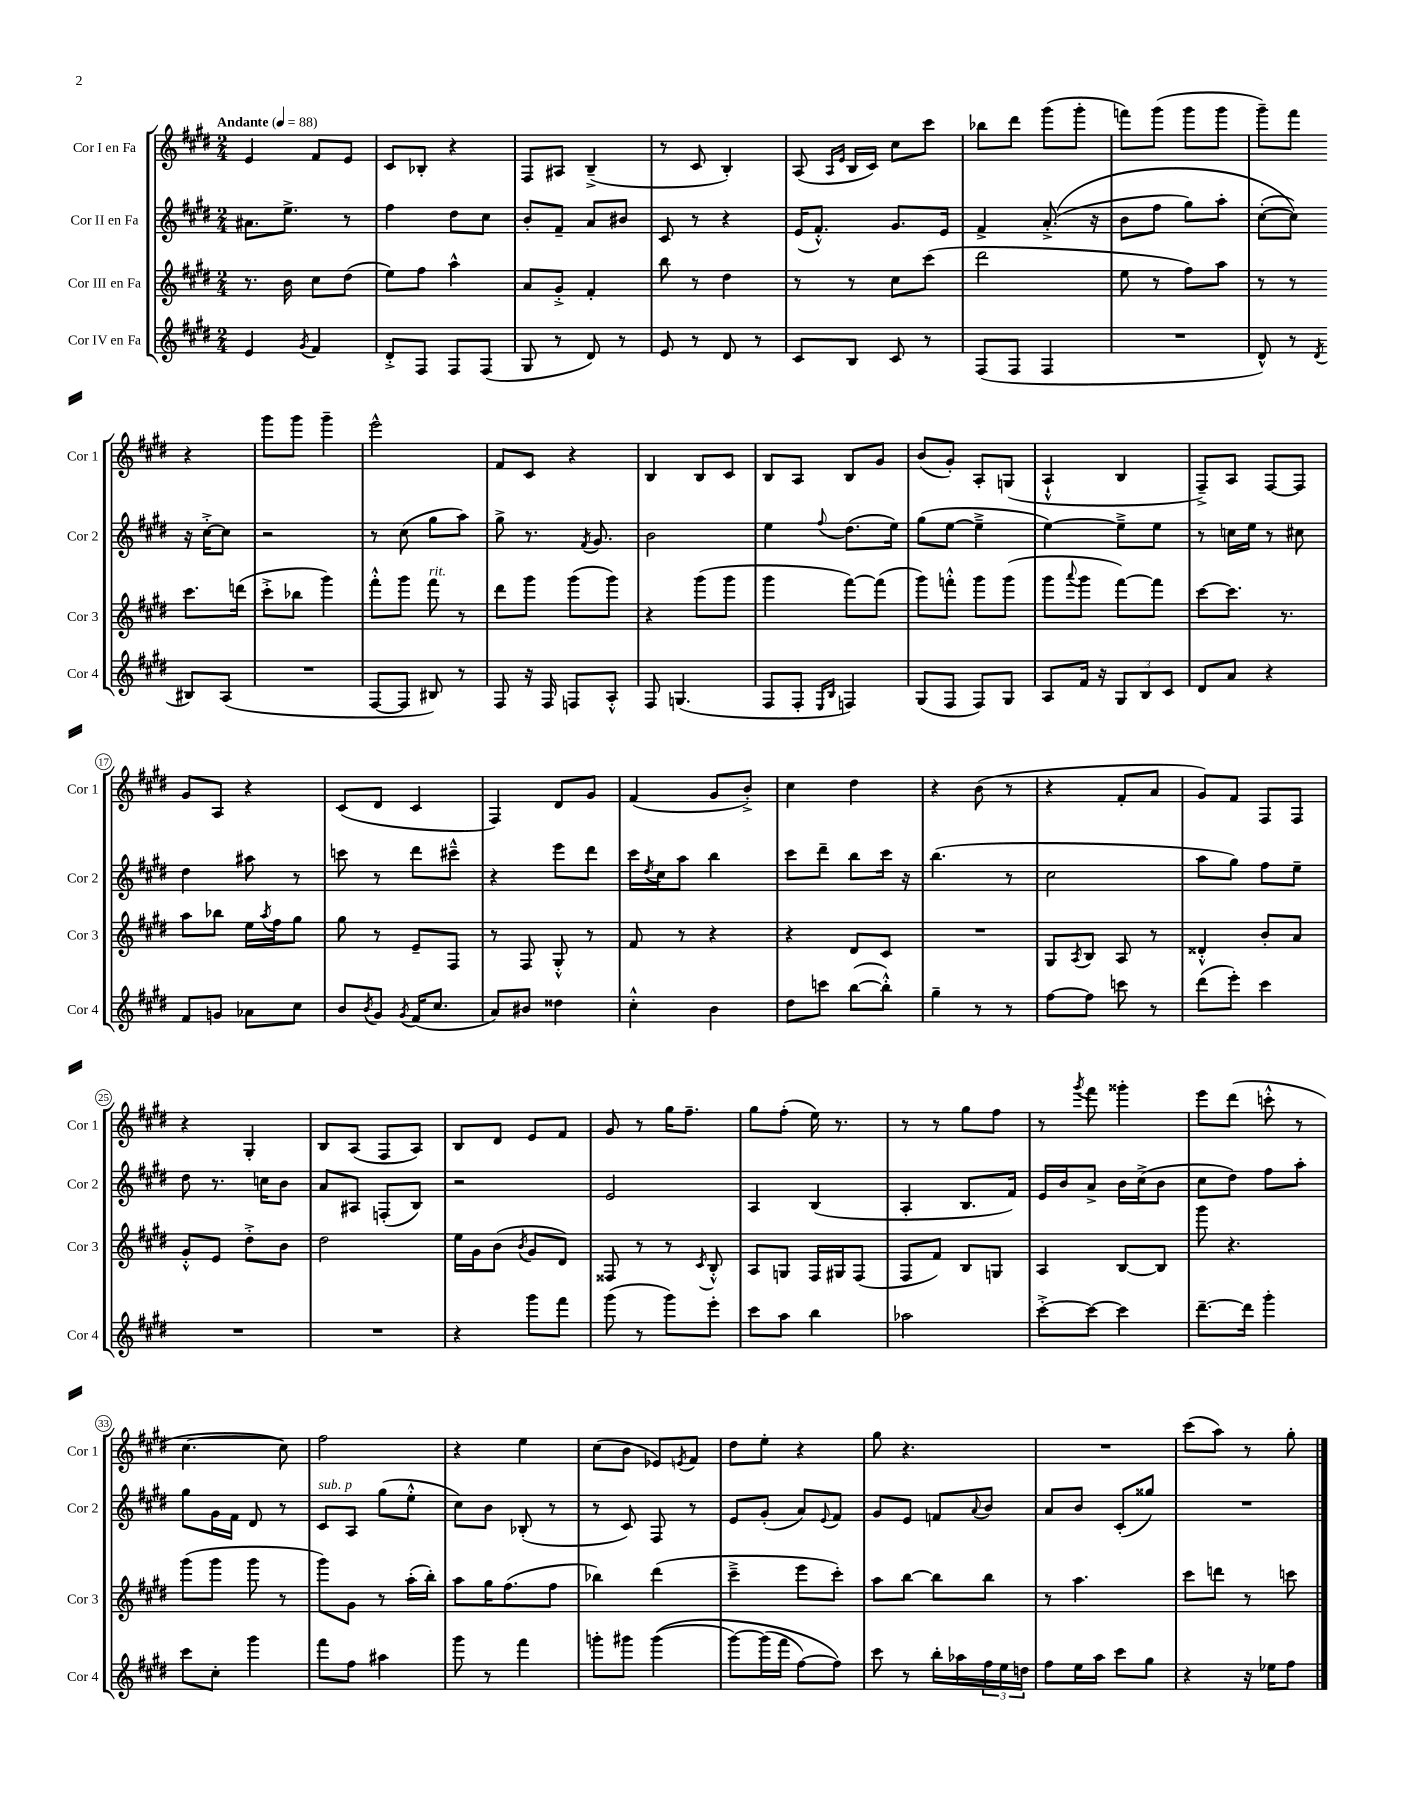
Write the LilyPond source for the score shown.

<<
\new StaffGroup <<
\new Staff = "s0" \with { instrumentName = "Cor I en Fa" shortInstrumentName = "Cor 1" } {
    \clef treble \key e \major \numericTimeSignature \time 2/4 \tempo "Andante" 4 = 88
    e'4 fis'8 e'8 |
    cis'8 bes8-. r4 |
    fis8 ais8 b4--->( |
    r8 cis'8 b4-.) |
    a8( \grace { a16 e'16 } b16 cis'16) cis''8 cis'''8 |
    bes''8 dis'''8 gis'''8( gis'''8-. |
    f'''8) gis'''8( gis'''8 gis'''8 |
    gis'''8--) fis'''8 r4 |
    gis'''8 gis'''8 gis'''4-- |
    e'''2-^ |
    fis'8 cis'8 r4 |
    b4 b8 cis'8 |
    b8 a8 b8 gis'8 |
    b'8( gis'8-.) a8-. g8( |
    a4-!-^ b4 |
    fis8--->) a8 fis8~ fis8 |
    gis'8 a8 r4 |
    cis'8( dis'8 cis'4 |
    fis4) dis'8 gis'8 |
    fis'4( gis'8 b'8-.->) |
    cis''4 dis''4 |
    r4 b'8( r8 |
    r4 fis'8-. a'8 |
    gis'8) fis'8 fis8 fis8 |
    r4 gis4-. |
    b8 a8( fis8 a8) |
    b8 dis'8 e'8 fis'8 |
    gis'8 r8 gis''16 fis''8.-- |
    gis''8 fis''8-.( e''16) r8. |
    r8 r8 gis''8 fis''8 |
    r8 \acciaccatura { gis'''8 } fis'''8 gisis'''4-. |
    e'''8 dis'''8( c'''8-.-^ r8 |
    cis''4.~ cis''8) |
    fis''2 |
    r4 e''4 |
    cis''8( b'8 ees'8) \acciaccatura { e'8 } fis'8 |
    dis''8 e''8-. r4 |
    gis''8 r4. |
    R2 |
    cis'''8( a''8) r8 gis''8-. \bar "|." |
}
\new Staff = "s1" \with { instrumentName = "Cor II en Fa" shortInstrumentName = "Cor 2" } {
    \clef treble \key e \major \numericTimeSignature \time 2/4
    ais'8. e''8.-> r8 |
    fis''4 dis''8 cis''8 |
    b'8-. fis'8-- a'8 bis'8 |
    cis'8 r8 r4 |
    e'16( fis'8.-.-^) gis'8. e'16 |
    fis'4-> a'8.-.->(\( r16 |
    b'8 fis''8 gis''8) a''8-. |
    cis''8~-.( cis''8)\) r16 cis''16~-.-> cis''8 |
    r2 |
    r8 cis''8( gis''8 a''8) |
    gis''8-> r8. \acciaccatura { fis'8 } gis'8. |
    b'2 |
    e''4 \appoggiatura { fis''8 } dis''8.( e''16) |
    gis''8( e''8~ e''4---> |
    e''4~) e''8---> e''8 |
    r8 c''16 e''16 r8 cis''8 |
    dis''4 ais''8 r8 |
    c'''8 r8 dis'''8 cis'''8---^ |
    r4 e'''8 dis'''8 |
    cis'''16 \acciaccatura { dis''8 } cis''16 a''8 b''4 |
    cis'''8 dis'''8-- b''8 cis'''16 r16 |
    b''4.( r8 |
    cis''2 |
    a''8 gis''8) fis''8 e''8-- |
    dis''8 r8. c''16 b'8 |
    a'8 ais8 f8-.( b8) |
    r2 |
    e'2 |
    a4 b4( |
    a4-. b8. fis'16) |
    e'16 b'16 a'8-> b'16 cis''16->( b'8 |
    cis''8 dis''8) fis''8 a''8-. |
    gis''8 gis'16 fis'16 dis'8 r8 |
    cis'8^\markup { \italic "sub. p" } a8 gis''8( e''8-.-^ |
    cis''8) b'8 bes8-.( r8 |
    r8 cis'8) fis8 r8 |
    e'8 gis'8-.( a'8) \appoggiatura { e'8 } fis'8 |
    gis'8 e'8 f'8 \appoggiatura { a'8 } b'8 |
    a'8 b'8 cis'8-.( gisis''8) |
    R2 \bar "|." |
}
\new Staff = "s2" \with { instrumentName = "Cor III en Fa" shortInstrumentName = "Cor 3" } {
    \clef treble \key e \major \numericTimeSignature \time 2/4
    r8. b'16 cis''8 dis''8( |
    e''8) fis''8 a''4-^ |
    a'8 gis'8-.-> fis'4-. |
    b''8 r8 dis''4 |
    r8 r8 cis''8 cis'''8( |
    dis'''2 |
    e''8 r8 fis''8) a''8 |
    r8 r8 cis'''8. d'''16( |
    cis'''8-.-> bes''8 gis'''4) |
    fis'''8-.-^ gis'''8 fis'''8^\markup { \italic "rit." } r8 |
    dis'''8 gis'''8 gis'''8( gis'''8) |
    r4 gis'''8( gis'''8 |
    gis'''4 fis'''8~) fis'''8( |
    gis'''8) f'''8-.-^ gis'''8 gis'''8( |
    gis'''8 \appoggiatura { a'''8 } gis'''8 fis'''8~) fis'''8 |
    cis'''8~ cis'''8. r8. |
    a''8 bes''8 e''16 \acciaccatura { a''8 } fis''16 gis''8 |
    gis''8 r8 e'8-- fis8 |
    r8 fis8 gis8-.-^ r8 |
    fis'8 r8 r4 |
    r4 dis'8 cis'8 |
    R2 |
    gis8 \acciaccatura { a8 } b8 a8 r8 |
    disis'4-.-^ b'8-. a'8 |
    gis'8-.-^ e'8 dis''8-.-> b'8 |
    dis''2 |
    e''16 gis'16 b'8( \acciaccatura { b'8 } gis'8 dis'8) |
    fisis8 r8 r8 \acciaccatura { cis'8 } b8-.-^ |
    a8 g8 fis16 gis16 fis8( |
    fis8 fis'8) b8 g8 |
    a4 b8~ b8 |
    gis'''8 r4. |
    gis'''8( gis'''8 gis'''8 r8 |
    gis'''8) gis'8 r8 a''16-.( b''16-.) |
    a''8 gis''16 fis''8.( fis''8 |
    bes''4) dis'''4( |
    cis'''4---> e'''8 cis'''8-.) |
    a''8 b''8~ b''8 b''8 |
    r8 a''4. |
    cis'''8 d'''8 r8 c'''8 \bar "|." |
}
\new Staff = "s3" \with { instrumentName = "Cor IV en Fa" shortInstrumentName = "Cor 4" } {
    \clef treble \key e \major \numericTimeSignature \time 2/4
    e'4 \acciaccatura { gis'8 } fis'4 |
    dis'8-.-> fis8 fis8 fis8( |
    gis8 r8 dis'8) r8 |
    e'8 r8 dis'8 r8 |
    cis'8 b8 cis'8 r8 |
    fis8( fis8 fis4 |
    R2 |
    dis'8-^) r8 \acciaccatura { dis'8 } bis8 a8( |
    R2 |
    fis8~ fis8 bis8) r8 |
    fis8 r16 fis16 f8 a8-.-^ |
    fis8 g4.( |
    fis8 fis8-. \grace { e16 b16 } f4) |
    gis8( fis8 fis8) gis8 |
    a8 fis'16 r16 \tuplet 3/2 { gis8 b8 cis'8 } |
    dis'8 a'8 r4 |
    fis'8 g'8 aes'8 cis''8 |
    b'8 \acciaccatura { b'8 } gis'8 \acciaccatura { gis'8 } fis'16( cis''8. |
    a'8) bis'8 disis''4 |
    cis''4-.-^ b'4 |
    dis''8 c'''8 b''8~( b''8-.-^) |
    gis''4-- r8 r8 |
    fis''8~ fis''8 c'''8 r8 |
    dis'''8( e'''8-.) cis'''4 |
    R2 |
    R2 |
    r4 gis'''8 fis'''8 |
    gis'''8( r8 gis'''8) e'''8-. |
    cis'''8 a''8 b''4 |
    aes''2 |
    cis'''8~-.-> cis'''8~ cis'''4 |
    dis'''8.~-- dis'''16 gis'''4-. |
    cis'''8 cis''8-. gis'''4 |
    fis'''8 fis''8 ais''4 |
    gis'''8 r8 fis'''4 |
    g'''8-. gis'''8 gis'''4(\( |
    gis'''8~) gis'''16( fis'''16 fis''8~) fis''8\) |
    cis'''8 r8 b''16-. aes''16 \tuplet 3/2 { fis''16 e''16 d''16 } |
    fis''8 e''16 a''16 cis'''8 gis''8 |
    r4 r16 ees''16 fis''8 \bar "|." |
}
>>
>>
\layout { \context { \Score \override BarNumber.stencil = #(make-stencil-circler 0.1 0.3 ly:text-interface::print) } }
